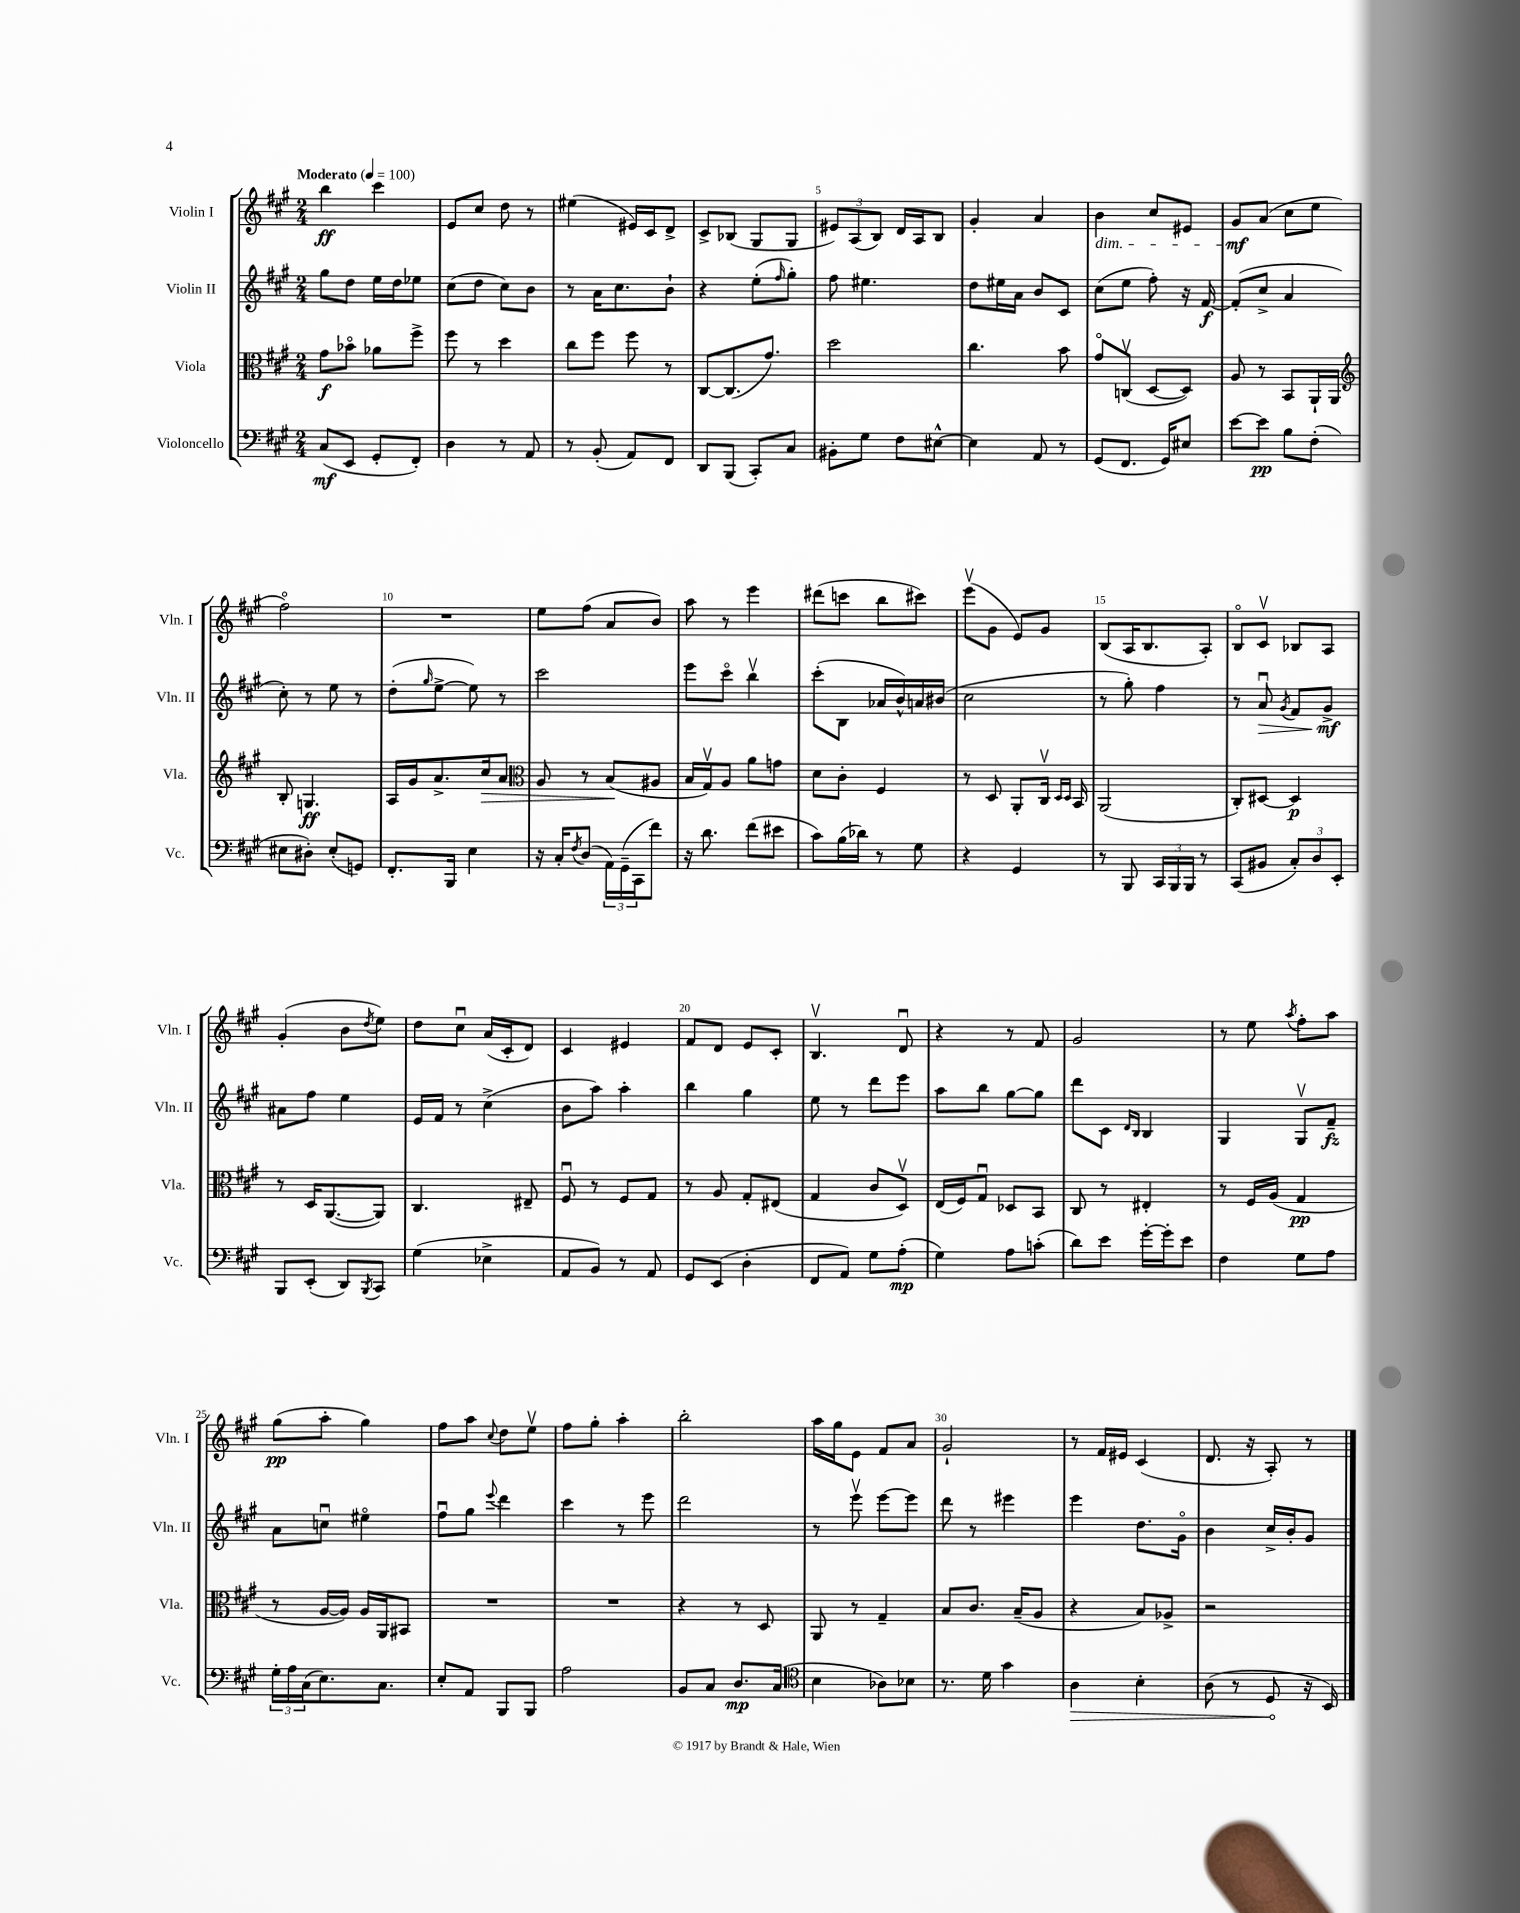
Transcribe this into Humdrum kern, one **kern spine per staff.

**kern	**dynam	**kern	**dynam	**kern	**dynam	**kern	**dynam
*part4	*part4	*part3	*part3	*part2	*part2	*part1	*part1
*staff4	*staff4	*staff3	*staff3	*staff2	*staff2	*staff1	*staff1
*I"Violoncello	*	*I"Viola	*	*I"Violin II	*	*I"Violin I	*
*I'Vc.	*	*I'Vla.	*	*I'Vln. II	*	*I'Vln. I	*
*clefF4	*	*clefC3	*	*clefG2	*	*clefG2	*
*k[f#c#g#]	*	*k[f#c#g#]	*	*k[f#c#g#]	*	*k[f#c#g#]	*
*M2/4	*	*M2/4	*	*M2/4	*	*M2/4	*
*MM100	*	*MM100	*	*MM100	*	*MM100	*
=1	=1	=1	=1	=1	=1	=1	=1
!	!	!	!	!	!	!LO:TX:a:B:t=Moderato	!
(8C#/L	mf	8g#\L	f	8gg#\L	.	4bb\	ff
8EE/J	.	8b-X\J	.	8dd\J	.	.	.
8GG#'/L	.	8a-X\L	.	16ee\LL	.	4ccc#\	.
.	.	.	.	16dd\J	.	.	.
8FF#'/J)	.	8ff#^\J	.	8ee-X\J	.	.	.
=2	=2	=2	=2	=2	=2	=2	=2
4D\	.	8ff#\	.	(8cc#\L	.	8e/L	.
.	.	8r	.	8dd\J	.	8cc#/J	.
8r	.	4dd\	.	8cc#\L)	.	8dd\	.
8AA/	.	.	.	8b\J	.	8r	.
=3	=3	=3	=3	=3	=3	=3	=3
8r	.	8cc#\L	.	8r	.	(4ee#X\	.
(8BB'/	.	8ff#\J	.	16a\KL	.	.	.
.	.	.	.	8.cc#\	.	.	.
8AA/L)	.	8ff#\	.	.	.	16e#X/LL)	.
.	.	.	.	.	.	16c#/J	.
8FF#/J	.	8r	.	8b`\J	.	8d^/J	.
=4	=4	=4	=4	=4	=4	=4	=4
8DD/L	.	[8C#/L	.	4r	.	8c#^/L	.
(8BBB/J	.	(8.C#/]	.	.	.	(8B-X/J	.
8CC#'/L)	.	.	.	(8ee'\L	.	8G#/L	.
.	.	8.g#/J)	.	.	.	.	.
.	.	.	.	16qqff#/	.	.	.
8C#/J	.	.	.	8gg#'\J)	.	8G#/J	.
=5	=5	=5	=5	=5	=5	=5	=5
8BB#X'\L	.	2dd\	.	8ff#\	.	12e#X/L)	.
.	.	.	.	.	.	(12A/	.
8G#\J	.	.	.	4.ee#X\	.	.	.
.	.	.	.	.	.	12B/J)	.
8F#\L	.	.	.	.	.	16d/LL	.
.	.	.	.	.	.	16A/J	.
[8E#X^^\J	.	.	.	.	.	8B/J	.
=6	=6	=6	=6	=6	=6	=6	=6
4E#\]	.	4.cc#\	.	8dd\L	.	4g#'/	.
.	.	.	.	16ee#X\L	.	.	.
.	.	.	.	16a\JJ	.	.	.
8AA/	.	.	.	8b/L	.	4a/	.
8r	.	8b\	.	8c#/J	.	.	.
=7	=7	=7	=7	=7	=7	=7	=7
!	!	!	!	!	!	!LO:TX:b:i:t=dim.	!
(8GG#/L	.	8g#/L	.	(8cc#\L	.	4b\	.
8.FF#/J	.	(8Cnv/J	.	8ee\J	.	.	.
.	.	[8D/L	.	8ff#'\)	.	8cc#/L	.
16GG#/KL)	.	.	.	.	.	.	.
8E#X/J	.	8D/J])	.	16r	.	8e#X/J	.
.	.	.	.	[16f#/	f	.	.
=8	=8	=8	=8	=8	=8	=8	=8
[8e\L	.	8A/	.	(8f#'/L]	.	8g#/L	mf
8e\J]	pp	8r	.	8cc#^/J	.	(8a/J	.
8B\L	.	8BB/L	.	4a/	.	8cc#\L	.
(8F#'\J	.	16AA`/L	.	.	.	8ee\J	.
.	.	16AA/JJ	.	.	.	.	.
!!LO:LB:g=z
=9	=9	=9	=9	=9	=9	=9	=9
*	*	*clefG2	*	*	*	*	*
8E#X\L	.	8B'/	.	8cc#'\)	.	2ff#\)	.
8D#X'\J)	.	4.Gn/	ff	8r	.	.	.
(8E#'/L	.	.	.	8ee\	.	.	.
8GGn/J)	.	.	.	8r	.	.	.
=10	=10	=10	=10	=10	=10	=10	=10
8.FF#'/L	.	16A/LL	.	(8dd'\L	.	2r	.
.	.	16g#/J	.	.	.	.	.
.	.	.	.	16qqgg#/	.	.	.
.	.	8.a^/	.	[8ee^\J	.	.	.
16BBB/Jk	.	.	.	.	.	.	.
4E\	.	.	.	8ee\])	.	.	.
!	!	!	!LO:HP:b	!	!	!	!
.	.	16cc#/k	>	.	.	.	.
.	.	8a/J	.	8r	.	.	.
=11	=11	=11	=11	=11	=11	=11	=11
*	*	*clefC3	*	*	*	*	*
16r	.	8A/	.	2ccc#\	.	8ee\L	.
16C#'/KL	.	.	.	.	.	.	.
8qF#/	.	.	.	.	.	.	.
(8D/J	.	8r	.	.	.	(8ff#\J	.
24AA\LL)	.	(8B/L	.	.	.	8a/L	.
(24GG#~\	.	.	.	.	.	.	.
24CC#\J	.	.	.	.	.	.	.
8f#\J)	.	8A#X/J	]	.	.	8b/J)	.
=12	=12	=12	=12	=12	=12	=12	=12
16r	.	16B/LL	.	8eee\L	.	8aa\	.
8.d\	.	16G#v/J)	.	.	.	.	.
.	.	8A/J	.	8ccc#\J	.	8r	.
(8f#\L	.	8a\L	.	4bbv\	.	4eee\	.
8e#X\J	.	8gn\J	.	.	.	.	.
=13	=13	=13	=13	=13	=13	=13	=13
8c#\L)	.	8d\L	.	(8ccc#'\L	.	(8ddd#X\L	.
(16B\L	.	8c#'\J	.	8B\J	.	8cccn\J	.
16d-X\JJ)	.	.	.	.	.	.	.
8r	.	4F#/	.	16a-X/LL	.	8bb\L	.
.	.	.	.	16b^^/)	.	.	.
8G#\	.	.	.	16an/	.	8ccc#X\J)	.
.	.	.	.	(16b#X/JJ	.	.	.
=14	=14	=14	=14	=14	=14	=14	=14
4r	.	8r	.	2cc#\	.	(8eeev\L	.
.	.	8D/	.	.	.	8g#\J	.
4GG#/	.	8AA'/L	.	.	.	8e/L)	.
.	.	16C#v/Jk	.	.	.	8g#/J	.
.	.	16qqD/LL	.	.	.	.	.
.	.	16qqD/JJ	.	.	.	.	.
.	.	16BB/	.	.	.	.	.
=15	=15	=15	=15	=15	=15	=15	=15
8r	.	(2AA/	.	8r	.	(8B/L	.
8BBB/	.	.	.	8gg#'\)	.	16A/K	.
.	.	.	.	.	.	8.B/	.
24CC#/LL	.	.	.	4ff#\	.	.	.
24BBB/	.	.	.	.	.	.	.
24BBB/JJ	.	.	.	.	.	.	.
8r	.	.	.	.	.	8A'/J)	.
=16	=16	=16	=16	=16	=16	=16	=16
(8CC#/L	.	8C#'/L)	.	8r	.	8B/L	.
!	!	!	!	!	!LO:HP:b	!	!
8BB#X/J	.	[8D#X/J	.	8au/	>	8c#v/J	.
.	.	.	.	8qg#/	.	.	.
12C#'/L)	.	4D#/]	p	8f#/L	.	8B-X/L	.
12D/	.	.	.	.	.	.	.
.	.	.	.	8g#^/J	mf	8A/J	.
12EE'/J	.	.	.	.	.	.	.
.	.	.	.	.	]	.	.
!!LO:LB:g=z
=17	=17	=17	=17	=17	=17	=17	=17
8BBB/L	.	8r	.	8a#X\L	.	(4g#'/	.
(8EE'/J	.	16D/KL	.	8ff#\J	.	.	.
.	.	([8.AA/	.	.	.	.	.
8DD/L)	.	.	.	4ee\	.	8b\L	.
8qBBB/	.	.	.	.	.	8qdd/	.
8CC#/J	.	8AA/J])	.	.	.	8ee\J)	.
=18	=18	=18	=18	=18	=18	=18	=18
(4G#\	.	4.C#/	.	16e/LL	.	8dd\L	.
.	.	.	.	16f#/JJ	.	.	.
.	.	.	.	8r	.	8cc#u\J	.
4E-X^\	.	.	.	(4cc#^\	.	(16a/LL	.
.	.	.	.	.	.	16c#'/J	.
.	.	8E#X~/	.	.	.	8d/J)	.
=19	=19	=19	=19	=19	=19	=19	=19
8AA/L	.	8F#u/	.	8b\L	.	4c#/	.
8BB/J)	.	8r	.	8aa\J)	.	.	.
8r	.	8F#/L	.	4aa'\	.	4e#X/	.
8AA/	.	8G#/J	.	.	.	.	.
=20	=20	=20	=20	=20	=20	=20	=20
8GG#/L	.	8r	.	4bb\	.	8f#/L	.
(8EE/J	.	8A/	.	.	.	8d/J	.
4D'\	.	8G#'/L	.	4gg#\	.	8e/L	.
.	.	(8E#X/J	.	.	.	8c#'/J	.
=21	=21	=21	=21	=21	=21	=21	=21
8FF#/L	.	4G#/	.	8ee\	.	4.Bv/	.
8AA/J)	.	.	.	8r	.	.	.
8G#\L	.	8c#/L	.	8ddd\L	.	.	.
(8A'\J	mp	8Dv/J)	.	8eee\J	.	8du/	.
=22	=22	=22	=22	=22	=22	=22	=22
4G#\)	.	(16E/LL	.	8aa\L	.	4r	.
.	.	16F#/J)	.	.	.	.	.
.	.	8G#u/J	.	8bb\J	.	.	.
8A\L	.	8D-X/L	.	[8gg#\L	.	8r	.
(8cn'\J	.	8BB/J	.	8gg#\J]	.	8f#/	.
=23	=23	=23	=23	=23	=23	=23	=23
8d\L)	.	8C#/	.	8ddd\L	.	2g#/	.
8e\J	.	8r	.	8c#\J	.	.	.
.	.	.	.	16qqd/LL	.	.	.
.	.	.	.	16qqB/JJ	.	.	.
[16g#'\LL	.	4E#X'/	.	4B/	.	.	.
16g#'\J]	.	.	.	.	.	.	.
8e\J	.	.	.	.	.	.	.
=24	=24	=24	=24	=24	=24	=24	=24
4F#\	.	8r	.	4G#/	.	8r	.
.	.	16F#/LL	.	.	.	8ee\	.
.	.	(16A/JJ	.	.	.	.	.
.	.	.	.	.	.	8qaa/	.
8G#\L	.	4G#/	pp	8G#v/L	.	8ff#'\L	.
8A\J	.	.	.	8f#~/J	fz	8aa\J	.
!!LO:LB:g=z
=25	=25	=25	=25	=25	=25	=25	=25
24G#'\LL	.	8r	.	8a\L	.	(8gg#\L	pp
24A\	.	.	.	.	.	.	.
(24C#\J	.	.	.	.	.	.	.
8.E\)	.	[16A/LL	.	8ccnu\J	.	8aa'\J	.
.	.	16A/JJ])	.	.	.	.	.
.	.	16A/LL	.	4ee#X\	.	4gg#\)	.
8.C#\J	.	16AA/J	.	.	.	.	.
.	.	8BB#X/J	.	.	.	.	.
=26	=26	=26	=26	=26	=26	=26	=26
8E'/L	.	2r	.	8ff#u\L	.	8ff#\L	.
8AA/J	.	.	.	8gg#\J	.	8aa\J	.
.	.	.	.	8qqeee/	.	8qqcc#/	.
8BBB/L	.	.	.	4ddd\	.	8dd\L	.
8BBB/J	.	.	.	.	.	8eev\J	.
=27	=27	=27	=27	=27	=27	=27	=27
2A\	.	2r	.	4ccc#\	.	8ff#\L	.
.	.	.	.	.	.	8gg#'\J	.
.	.	.	.	8r	.	4aa'\	.
.	.	.	.	8eee\	.	.	.
=28	=28	=28	=28	=28	=28	=28	=28
8BB/L	.	4r	.	2ddd\	.	2bb'\	.
8C#/J	.	.	.	.	.	.	.
8.D/L	mp	8r	.	.	.	.	.
.	.	8D/	.	.	.	.	.
(16C#/Jk	.	.	.	.	.	.	.
=29	=29	=29	=29	=29	=29	=29	=29
*clefC4	*	*	*	*	*	*	*
4B\	.	8AA/	.	8r	.	16aa\LL	.
.	.	.	.	.	.	16gg#\J	.
.	.	8r	.	8eeev\	.	8e\J	.
8A-X\L)	.	4G#~/	.	[8eee\L	.	8f#/L	.
8B-X\J	.	.	.	8eee\J]	.	8a/J	.
=30	=30	=30	=30	=30	=30	=30	=30
8.r	.	8B/L	.	8ddd\	.	2g#`/	.
.	.	8.c#/J	.	8r	.	.	.
16d\	.	.	.	.	.	.	.
4g#\	.	.	.	4eee#X\	.	.	.
.	.	(16B~/KL	.	.	.	.	.
.	.	8A/J	.	.	.	.	.
=31	=31	=31	=31	=31	=31	=31	=31
!	!LO:HP:b	!	!	!	!	!	!
4A\	>	4r	.	4eee\	.	8r	.
.	.	.	.	.	.	16f#/LL	.
.	.	.	.	.	.	16e#X/JJ	.
4B'\	.	8B/L)	.	8.dd\L	.	(4c#/	.
.	.	8A-X^/J	.	.	.	.	.
.	.	.	.	16g#\Jk	.	.	.
=32	=32	=32	=32	=32	=32	=32	=32
(8A\	.	2r	.	4b\	.	8.d/	.
8r	.	.	.	.	.	.	.
.	.	.	.	.	.	16r	.
8D/	.	.	.	16cc#^/LL	.	8A'/)	.
.	.	.	.	16b'/J	.	.	.
16r	]	.	.	8g#/J	.	8r	.
16BB/)	.	.	.	.	.	.	.
==	==	==	==	==	==	==	==
*-	*-	*-	*-	*-	*-	*-	*-
